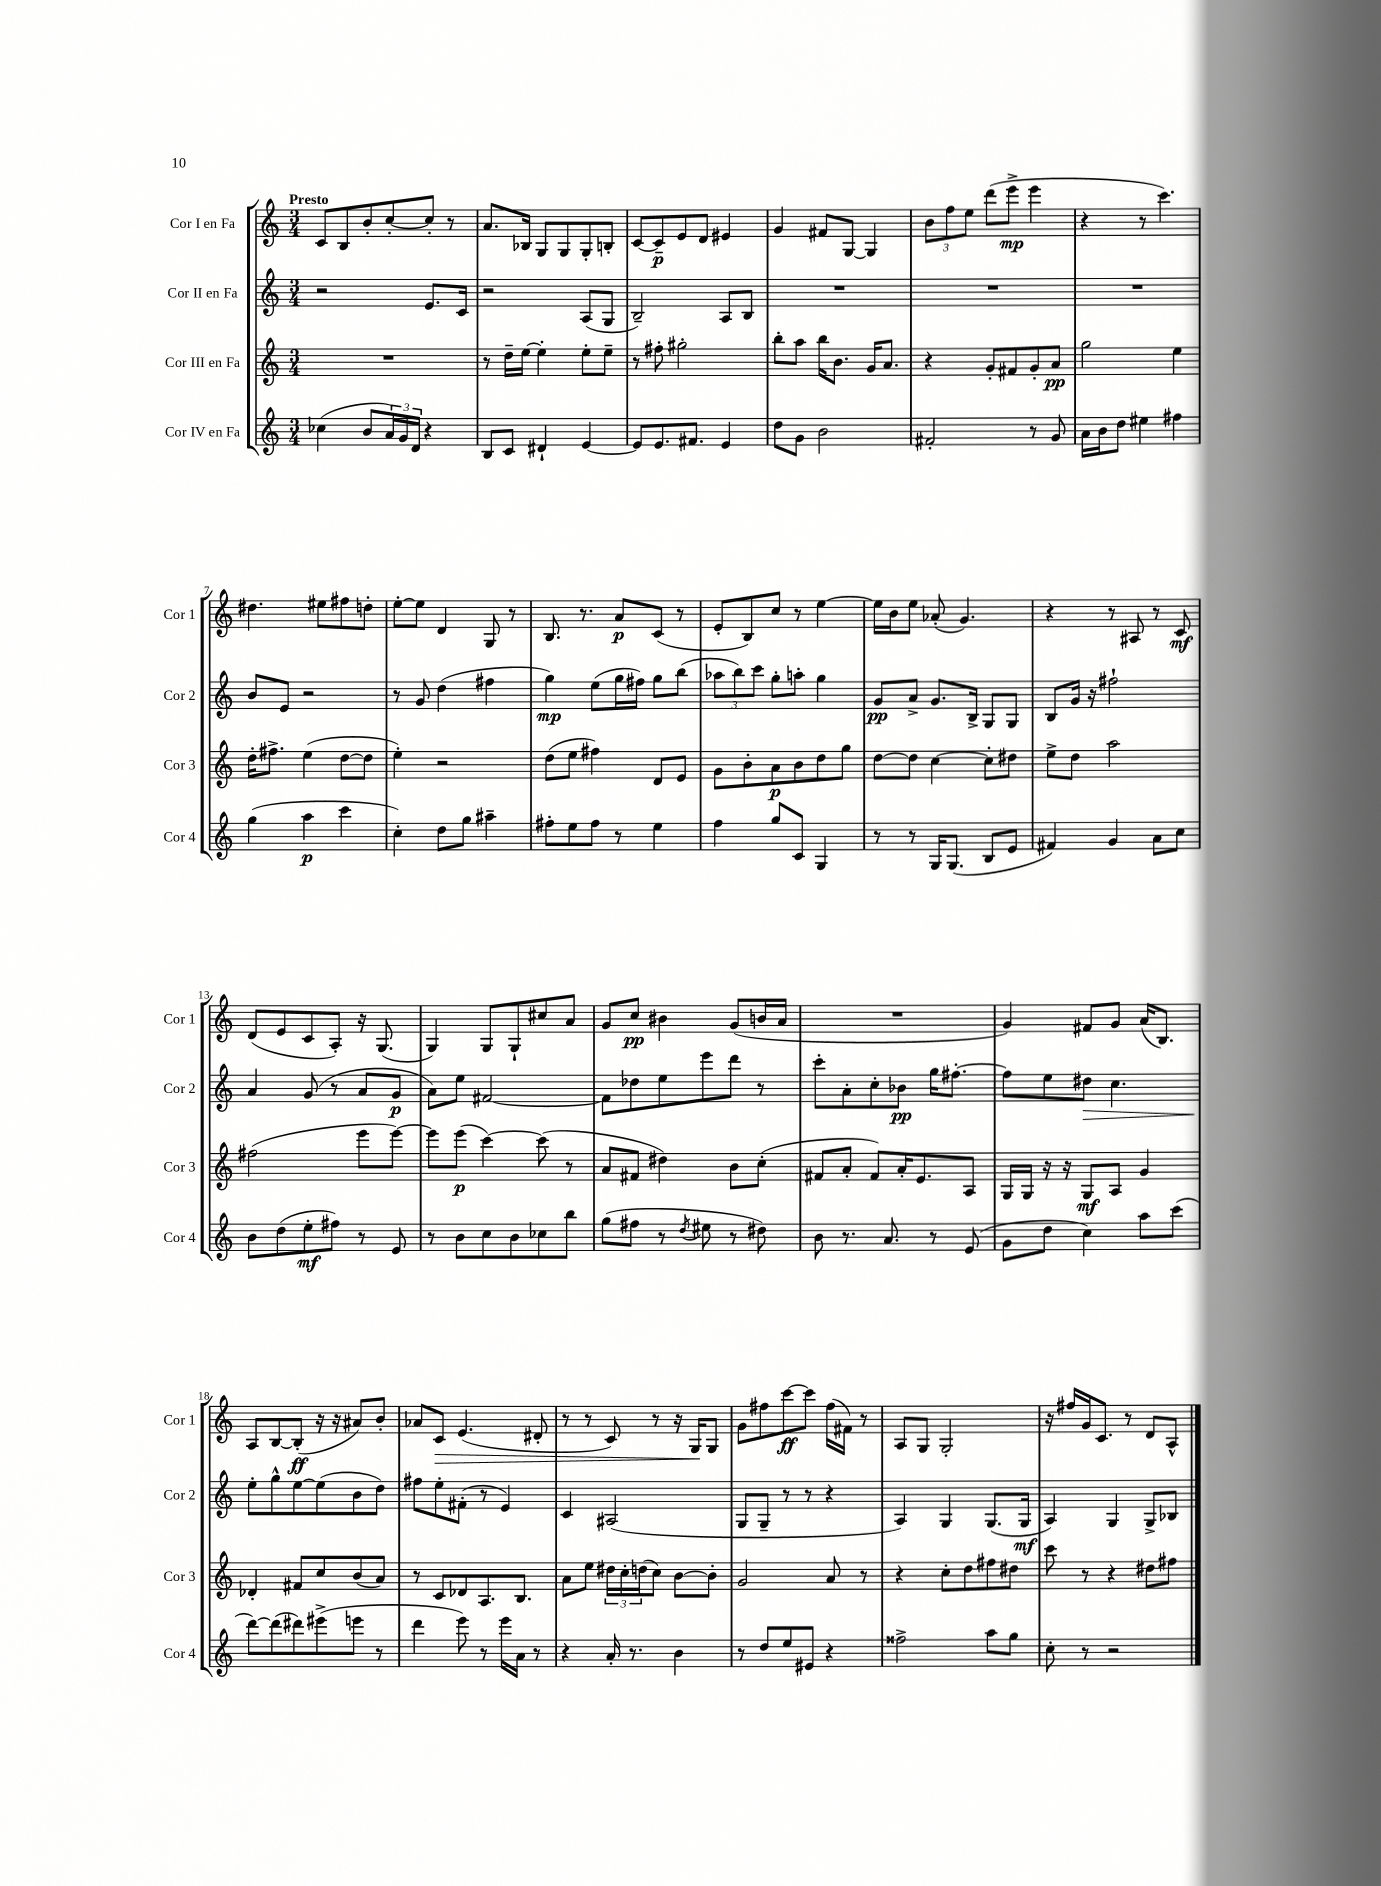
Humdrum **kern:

**kern	**kern	**kern	**kern
*staff4	*staff3	*staff2	*staff1
*clefG2	*clefG2	*clefG2	*clefG2
*k[]	*k[]	*k[]	*k[]
*M3/4	*M3/4	*M3/4	*M3/4
(4cc-\	2.r	2r	8c/L
.	.	.	8B/
8b/L	.	.	8b'/
24a/L)	.	.	[8cc'/
24g/	.	.	.
24d/JJ	.	.	.
4r	.	8.e/L	8cc'/]J
.	.	.	8r
.	.	16c/Jk	.
=	=	=	=
8B/L	8r	2r	8.a/L
8c/J	16dd~\LL	.	.
.	[16ee\JJ	.	16B-/Jk
4d#`/	4ee'\]	.	8G/L
.	.	.	8G/
[4e/	8ee'\L	(8A/L	8G'/
.	8ee~\J	8G/J	8B'/J
=	=	=	=
8e/]L	8r	2B~/)	[8c/L
8.e/	8ff#'\	.	8c~/]
.	2gg#'\	.	8e/
8.f#/J	.	.	.
.	.	.	8d/J
4e/	.	8A/L	4e#/
.	.	8B/J	.
=	=	=	=
8dd\L	8bb'\L	2.r	4g/
8g\J	8aa\J	.	.
2b\	16bb\LK	.	8f#/L
.	8.b\J	.	.
.	.	.	[8G/J
.	16g/LK	.	4G/]
.	8.a/J	.	.
=	=	=	=
2f#'/	4r	2.r	12b\L
.	.	.	12ff\
.	.	.	12ee\J
.	8g'/L	.	(8ddd\L
.	8f#/	.	8eee^\J
8r	8g'/	.	4eee\
8g/	8a/J	.	.
=	=	=	=
16a\LL	2gg\	2.r	4r
16b\J	.	.	.
8dd\J	.	.	.
4ee#\	.	.	8r
.	.	.	4.ccc\)
4ff#\	4ee\	.	.
=	=	=	=
(4gg\	16dd'\LK	8b/L	4.dd#\
.	8.ff#^\J	.	.
.	.	8e/J	.
4aa\	(4ee\	2r	.
.	.	.	8ee#\L
4ccc\	[8dd\L	.	8ff#\
.	8dd\]J	.	8dd'\J
=	=	=	=
4cc'\)	4ee'\)	8r	[8ee'\L
.	.	8g/	8ee\]J
8dd\L	2r	(4dd\	4d/
8gg\J	.	.	.
4aa#~\	.	4ff#\	8G/
.	.	.	8r
=	=	=	=
8ff#'\L	(8dd\L	4gg\)	8.B/
8ee\	8ee\J	.	.
.	.	.	8.r
8ff#\J	4ff#\)	(8ee\L	.
8r	.	16gg\L	8a/L
.	.	16ff#\JJ)	.
4ee\	8d/L	8gg\L	(8c/J
.	8e/J	(8bb\J	8r
=	=	=	=
4ff\	8g\L	12aa-\L	8e'/L
.	.	12bb\)	.
.	8b'\	.	8B/)
.	.	12ccc\J	.
8gg/L	8a\	8gg'\L	8cc/J
8c/J	8b\	8aa'\J	8r
4G/	8dd\	4gg\	[4ee\
.	8gg\J	.	.
=	=	=	=
8r	[8dd\L	8g/L	16ee\]LL
.	.	.	16b\J
8r	8dd\]J	8a^/J	8ee\J
16G/LK	[4cc\	8.g/L	(8a-'/
(8.G/J	.	.	.
.	.	.	4.g/)
.	.	16B^/Jk	.
8B/L	8cc'\]L	8G/L	.
8e/J	8dd#\J	8G/J	.
=	=	=	=
4f#/)	8ee^\L	8B/L	4r
.	8dd\J	16g/Jk	.
.	.	16r	.
4g/	2aa\	2ff#`\	8r
.	.	.	8A#/
8a\L	.	.	8r
8cc\J	.	.	8c/
=	=	=	=
8b\L	(2ff#\	4a/	(8d/L
(8dd\	.	.	8e/
8ee'\	.	(8g/	8c/
8ff#\J)	.	8r	8A'/J)
8r	8eee\L	8a/L	16r
.	.	.	(8.G/
8e/	[8eee\J)	8g/J	.
=	=	=	=
8r	8eee\]L	8a\L)	4G/)
8b\L	(8eee\J	8ee\J	.
8cc\	[4ccc\)	[2f#/	8G/L
8b\	.	.	8G`/
8cc-\	(8ccc\]	.	8cc#/
8bb\J	8r	.	8a/J
=	=	=	=
(8gg\L	8a/L	8f#\]L	8g/L
8ff#\J	8f#/J	8dd-\	8cc/J
8r	4dd#\)	8ee\	4b#\
8qdd/	.	.	.
8ee#\	.	8eee\	.
8r	8b\L	8ddd\J	(8g/L
8dd#\)	(8cc'\J	8r	16b/L
.	.	.	16a/JJ
=	=	=	=
8b\	8f#/L	8ccc'\L	2.r
8.r	8a'/J	8a'\	.
.	8f#/L)	8cc'\	.
8.a/	.	.	.
.	16a'/K	8b-\J	.
.	8.e/	.	.
8r	.	16gg\LK	.
.	.	[8.ff#'\J	.
(8e/	8A/J	.	.
=	=	=	=
8g\L	16G/LL	8ff#\]L	4g/)
.	16G/JJ	.	.
8dd\J	16r	8ee\	.
.	16r	.	.
4cc\)	8G/L	8dd#\J	8f#/L
.	8A/J	4.cc\	8g/J
8aa\L	4g/	.	(16a/LK
.	.	.	8.B/J)
(8ccc\J	.	.	.
=	=	=	=
[8ddd\L)	4d-'/	8ee'\L	8A/L
(8ddd\]	.	8gg^^\	[8B/
8ddd#\)	8f#/L	[8ee\	(8B'/]J
(8eee#^\	8cc/	(8ee\]	16r
.	.	.	16r
8eee\J	(8b/	8b\	8a#/L)
8r	8a/J)	8dd\J)	8b'/J
=	=	=	=
4ddd\	8r	8ff#\L	8a-/L
.	8c/L	8ee'\	8c/J
8eee\)	8d-/	(8f#'\J	(4.e/
8r	8.A/	8r	.
16eee\LL	.	4e/)	.
16a\JJ	8.B/J	.	.
8r	.	.	8d#'/
=	=	=	=
4r	8a\L	4c/	8r
.	8ee\J	.	8r
16a'/	24dd#\LL	(2A#/	8c/)
.	24cc'\	.	.
8.r	.	.	.
.	(24dd\J	.	.
.	8cc\J)	.	8r
4b\	[8b\L	.	16r
.	.	.	16G/LK
.	8b'\]J	.	8G/J
=	=	=	=
8r	2g/	8G/L	8g\L
8dd/L	.	8G~/J	8ff#\
8ee/	.	8r	[8ccc\
8e#/J	.	8r	8ccc\]J
4r	8a/	4r	(16ff#\LL
.	.	.	16f#\JJ)
.	8r	.	8r
=	=	=	=
2ff##^\	4r	4A/)	8A/L
.	.	.	8G/J
.	8cc'\L	4G/	2G'/
.	8dd\	.	.
8aa\L	8ff#\	(8.G/L	.
8gg\J	8dd#\J	.	.
.	.	16G/Jk	.
=	=	=	=
8cc'\	8ccc\	4A/)	16r
.	.	.	16ff#/LL
8r	8r	.	16g/J
.	.	.	8.c/J
2r	4r	4G/	.
.	.	.	8r
.	8dd#\L	8G^/L	8d/L
.	8ff#\J	8B-/J	8A^^/J
==	==	==	==
*-	*-	*-	*-
